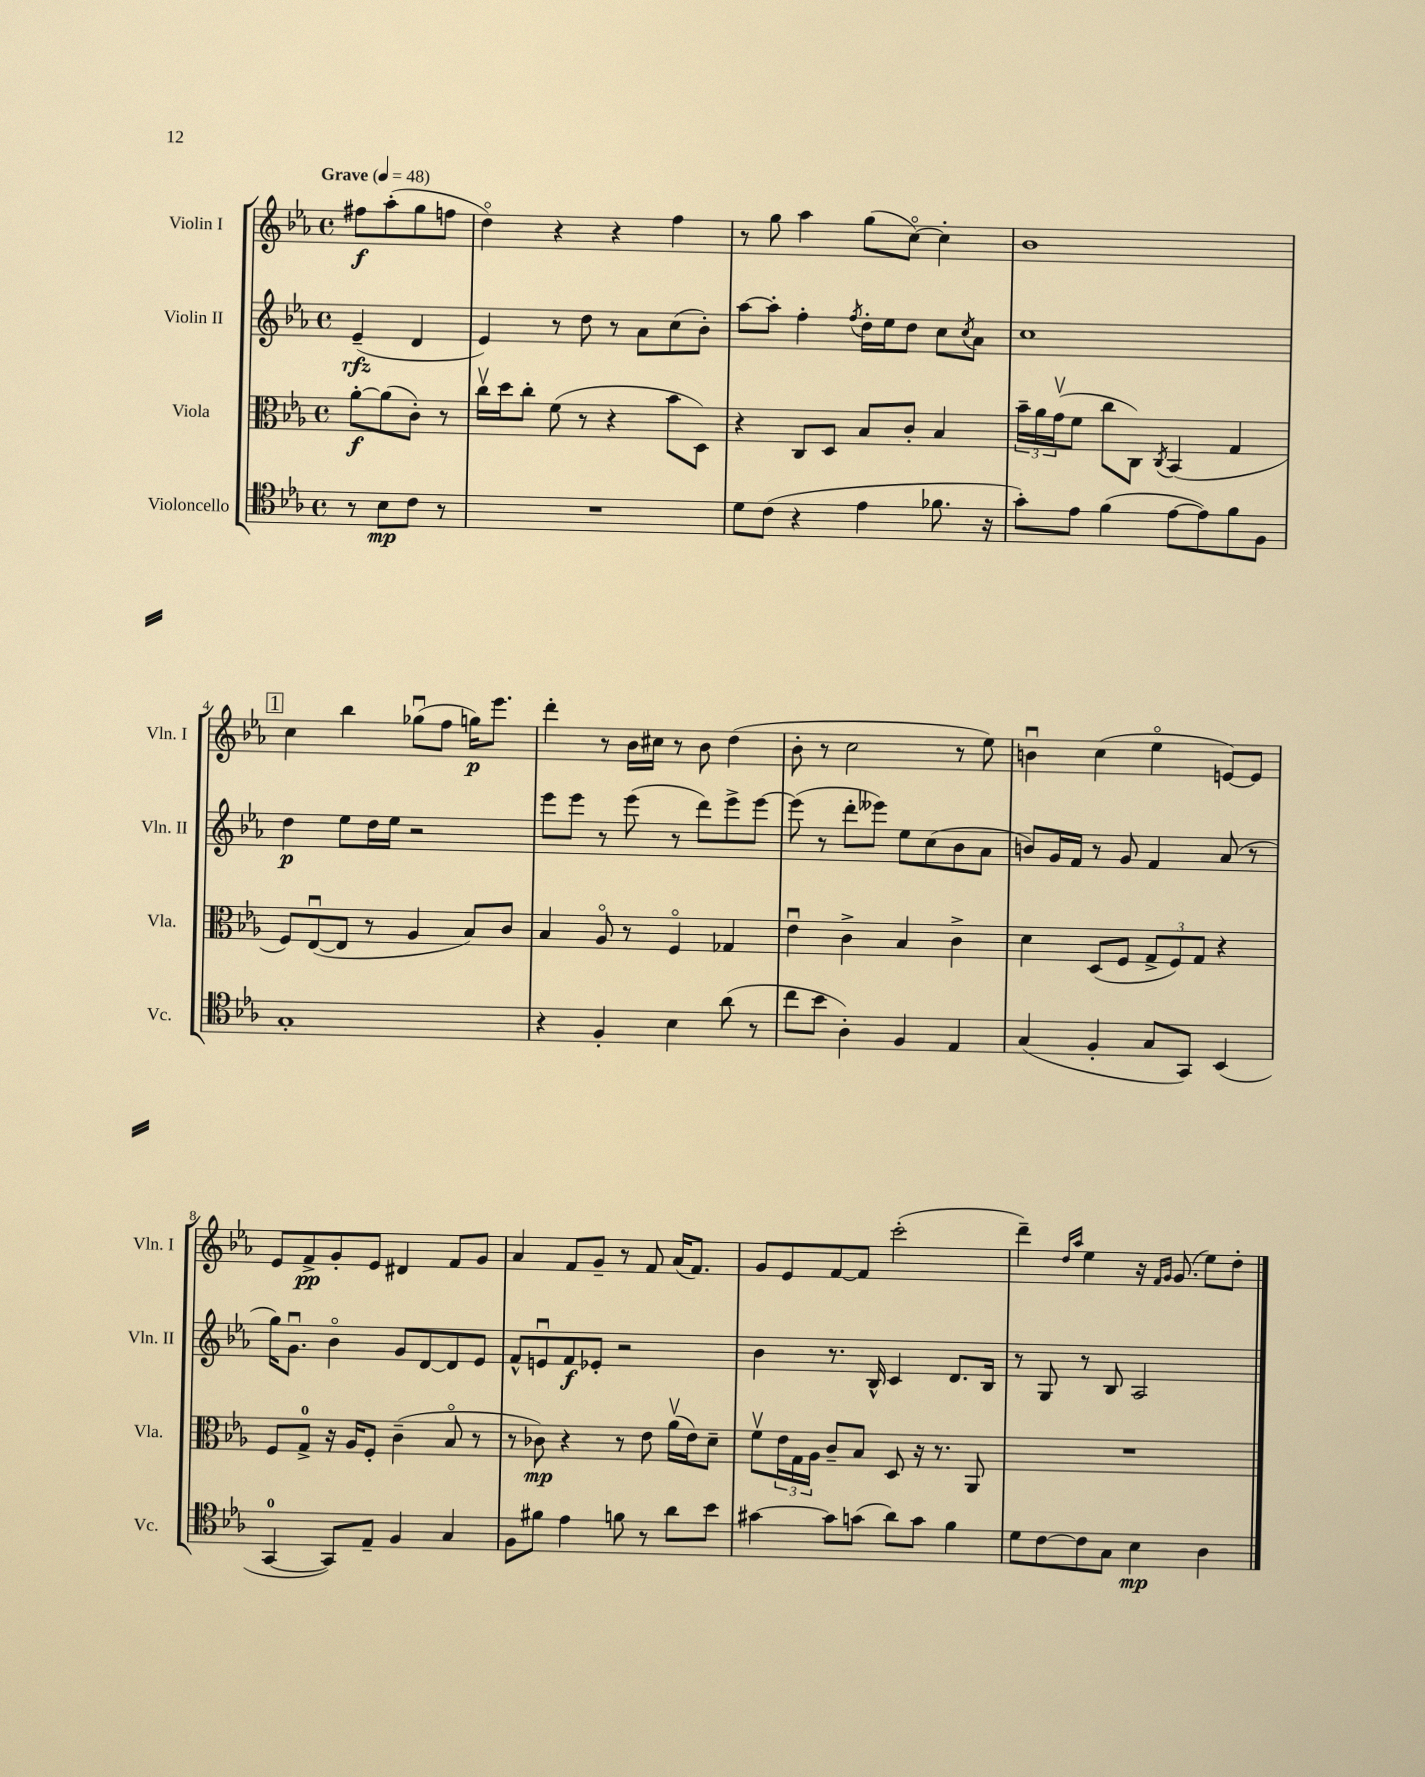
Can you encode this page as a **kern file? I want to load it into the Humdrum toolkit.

**kern	**dynam	**kern	**dynam	**kern	**dynam	**kern	**dynam
*part4	*part4	*part3	*part3	*part2	*part2	*part1	*part1
*staff4	*staff4	*staff3	*staff3	*staff2	*staff2	*staff1	*staff1
*I"Violoncello	*	*I"Viola	*	*I"Violin II	*	*I"Violin I	*
*I'Vc.	*	*I'Vla.	*	*I'Vln. II	*	*I'Vln. I	*
*clefC4	*	*clefC3	*	*clefG2	*	*clefG2	*
*k[b-e-a-]	*	*k[b-e-a-]	*	*k[b-e-a-]	*	*k[b-e-a-]	*
*M4/4	*	*M4/4	*	*M4/4	*	*M4/4	*
*met(c)	*	*met(c)	*	*met(c)	*	*met(c)	*
*MM48	*	*MM48	*	*MM48	*	*MM48	*
=	=	=	=	=	=	=	=
!	!	!	!	!	!	!LO:TX:a:B:t=Grave	!
8r	.	[8a-'\L	f	(4e-~/	rfz	8ff#X\L	f
8B-\L	mp	(8a-\]	.	.	.	(8aa-'\	.
8c\J	.	8c'\J)	.	4d/	.	8gg\	.
8r	.	8r	.	.	.	8ffn\J	.
=1	=1	=1	=1	=1	=1	=1	=1
1r	.	16ccv\LL	.	4e-/)	.	4dd\)	.
.	.	16dd\J	.	.	.	.	.
.	.	8cc'\J	.	.	.	.	.
.	.	(8f\	.	8r	.	4r	.
.	.	8r	.	8dd\	.	.	.
.	.	4r	.	8r	.	4r	.
.	.	.	.	8a-\L	.	.	.
.	.	8b-\L	.	(8cc\	.	4ff\	.
.	.	8D\J)	.	8b-'\J)	.	.	.
=2	=2	=2	=2	=2	=2	=2	=2
8d\L	.	4r	.	[8aa-\L	.	8r	.
(8c\J	.	.	.	8aa-'\J]	.	8gg\	.
4r	.	8C/L	.	4ff'\	.	4aa-\	.
.	.	8D/J	.	.	.	.	.
.	.	.	.	8qff/	.	.	.
4e-\	.	8B-/L	.	16dd'\LL	.	(8gg\L	.
.	.	.	.	16ee-\J	.	.	.
.	.	8c'/J	.	8dd\J	.	[8cc\J)	.
8.f-X\	.	4B-/	.	8cc\L	.	4cc'\]	.
.	.	.	.	8qcc/	.	.	.
.	.	.	.	8a-\J	.	.	.
16r	.	.	.	.	.	.	.
=3	=3	=3	=3	=3	=3	=3	=3
8g'\L)	.	24b-~\LL	.	1cc	.	1b-	.
.	.	24a-\	.	.	.	.	.
.	.	(24gv\J	.	.	.	.	.
8e-\J	.	8f\J	.	.	.	.	.
(4f\	.	8cc\L	.	.	.	.	.
.	.	8C\J)	.	.	.	.	.
.	.	8qC/	.	.	.	.	.
[8e-\L	.	(4BB-/	.	.	.	.	.
8e-\])	.	.	.	.	.	.	.
8f\	.	4G/	.	.	.	.	.
8F\J	.	.	.	.	.	.	.
!!LO:LB:g=z
!!LO:REH:place=s1:t=1
=4	=4	=4	=4	=4	=4	=4	=4
1G'	.	8F/L)	.	4dd\	p	4cc\	.
.	.	([8E-u/	.	.	.	.	.
.	.	8E-/J]	.	8ee-\L	.	4bb-\	.
.	.	8r	.	16dd\L	.	.	.
.	.	.	.	16ee-\JJ	.	.	.
.	.	4A-/	.	2r	.	(8gg-Xu\L	.
.	.	.	.	.	.	8ff\J	.
.	.	8B-/L)	.	.	.	16ggn\KL)	p
.	.	.	.	.	.	8.eee-\J	.
.	.	8c/J	.	.	.	.	.
=5	=5	=5	=5	=5	=5	=5	=5
4r	.	4B-/	.	8eee-\L	.	4ddd'\	.
.	.	.	.	8eee-\J	.	.	.
4F'/	.	8A-/	.	8r	.	8r	.
.	.	8r	.	(8eee-\	.	16b-\LL	.
.	.	.	.	.	.	16cc#X\JJ	.
4B-\	.	4F/	.	8r	.	8r	.
.	.	.	.	8ddd\L)	.	8b-\	.
(8a-\	.	4G-X/	.	8eee-^\	.	(4dd\	.
8r	.	.	.	[8eee-\J	.	.	.
=6	=6	=6	=6	=6	=6	=6	=6
8cc\L	.	4e-u\	.	(8eee-\]	.	8b-'\	.
8b-\J	.	.	.	8r	.	8r	.
4A-'\)	.	4c^\	.	8ddd'\L	.	2cc\	.
.	.	.	.	8eee--X\J)	.	.	.
4F/	.	4B-/	.	8ee-\L	.	.	.
.	.	.	.	(8cc\	.	.	.
4E-/	.	4c^\	.	8b-\	.	8r	.
.	.	.	.	8a-\J	.	8ee-\)	.
=7	=7	=7	=7	=7	=7	=7	=7
(4G/	.	4d\	.	8bn/L)	.	4bnu\	.
.	.	.	.	16g/L	.	.	.
.	.	.	.	16f/JJ	.	.	.
4F'/	.	(8D/L	.	8r	.	(4cc\	.
.	.	8F/J	.	8g/	.	.	.
8G/L	.	12G^/L	.	4f/	.	4ee-\	.
.	.	12F/)	.	.	.	.	.
8GG/J)	.	.	.	.	.	.	.
.	.	12G/J	.	.	.	.	.
(4BB-/	.	4r	.	(8a-/	.	[8en/L)	.
.	.	.	.	8r	.	8e/J]	.
!!LO:LB:g=z
=8	=8	=8	=8	=8	=8	=8	=8
[4GG/	.	8F/L	.	16gg\KL)	.	8e-/L	.
.	.	.	.	8.gu\J	.	.	.
.	.	8G^/J	.	.	.	8f^/	pp
8GG/L])	.	16r	.	4b-\	.	8g'/	.
.	.	16A-/KL	.	.	.	.	.
8E-~/J	.	8F'/J	.	.	.	8e-/J	.
4F/	.	(4c~\	.	8g/L	.	4d#X/	.
.	.	.	.	[8d/	.	.	.
4G/	.	8B-/	.	8d/]	.	8f/L	.
.	.	8r	.	8e-/J	.	8g/J	.
=9	=9	=9	=9	=9	=9	=9	=9
8F\L	.	8r	.	8f^^/L	.	4a-/	.
8f#X\J	.	8c-X\)	mp	8enu/	.	.	.
4e-\	.	4r	.	8f/	f	8f/L	.
.	.	.	.	8e-X'/J	.	8g~/J	.
8fn\	.	8r	.	2r	.	8r	.
8r	.	8e-\	.	.	.	8f/	.
8a-\L	.	(16a-v\LL	.	.	.	(16a-/KL	.
.	.	16e-\J)	.	.	.	8.f/J)	.
8b-\J	.	8d~\J	.	.	.	.	.
=10	=10	=10	=10	=10	=10	=10	=10
[4g#X\	.	8fv\L	.	4b-\	.	8g/L	.
.	.	24e-\L	.	.	.	8e-/	.
.	.	24G\	.	.	.	.	.
.	.	24A-\JJ	.	.	.	.	.
8g#\L]	.	8c~/L	.	8.r	.	[8f/	.
(8gn\J	.	8B-/J	.	.	.	8f/J]	.
.	.	.	.	16B-^^/	.	.	.
8a-\L)	.	8D/	.	4c/	.	(2ccc'\	.
8g\J	.	16r	.	.	.	.	.
.	.	8.r	.	.	.	.	.
4f\	.	.	.	8.d/L	.	.	.
.	.	8AA-/	.	.	.	.	.
.	.	.	.	16B-/Jk	.	.	.
=11	=11	=11	=11	=11	=11	=11	=11
8d\L	.	1r	.	8r	.	4ddd~\)	.
[8c\	.	.	.	8G/	.	.	.
.	.	.	.	.	.	16qqdd/LL	.
.	.	.	.	.	.	16qqaa-/JJ	.
8c\]	.	.	.	8r	.	4ee-\	.
8G\J	.	.	.	8B-/	.	.	.
4B-\	mp	.	.	2A-/	.	16r	.
.	.	.	.	.	.	16qqf/LL	.
.	.	.	.	.	.	16qqg/JJ	.
.	.	.	.	.	.	(8.g/	.
4A-\	.	.	.	.	.	8ee-\L)	.
.	.	.	.	.	.	8dd'\J	.
==	==	==	==	==	==	==	==
*-	*-	*-	*-	*-	*-	*-	*-
